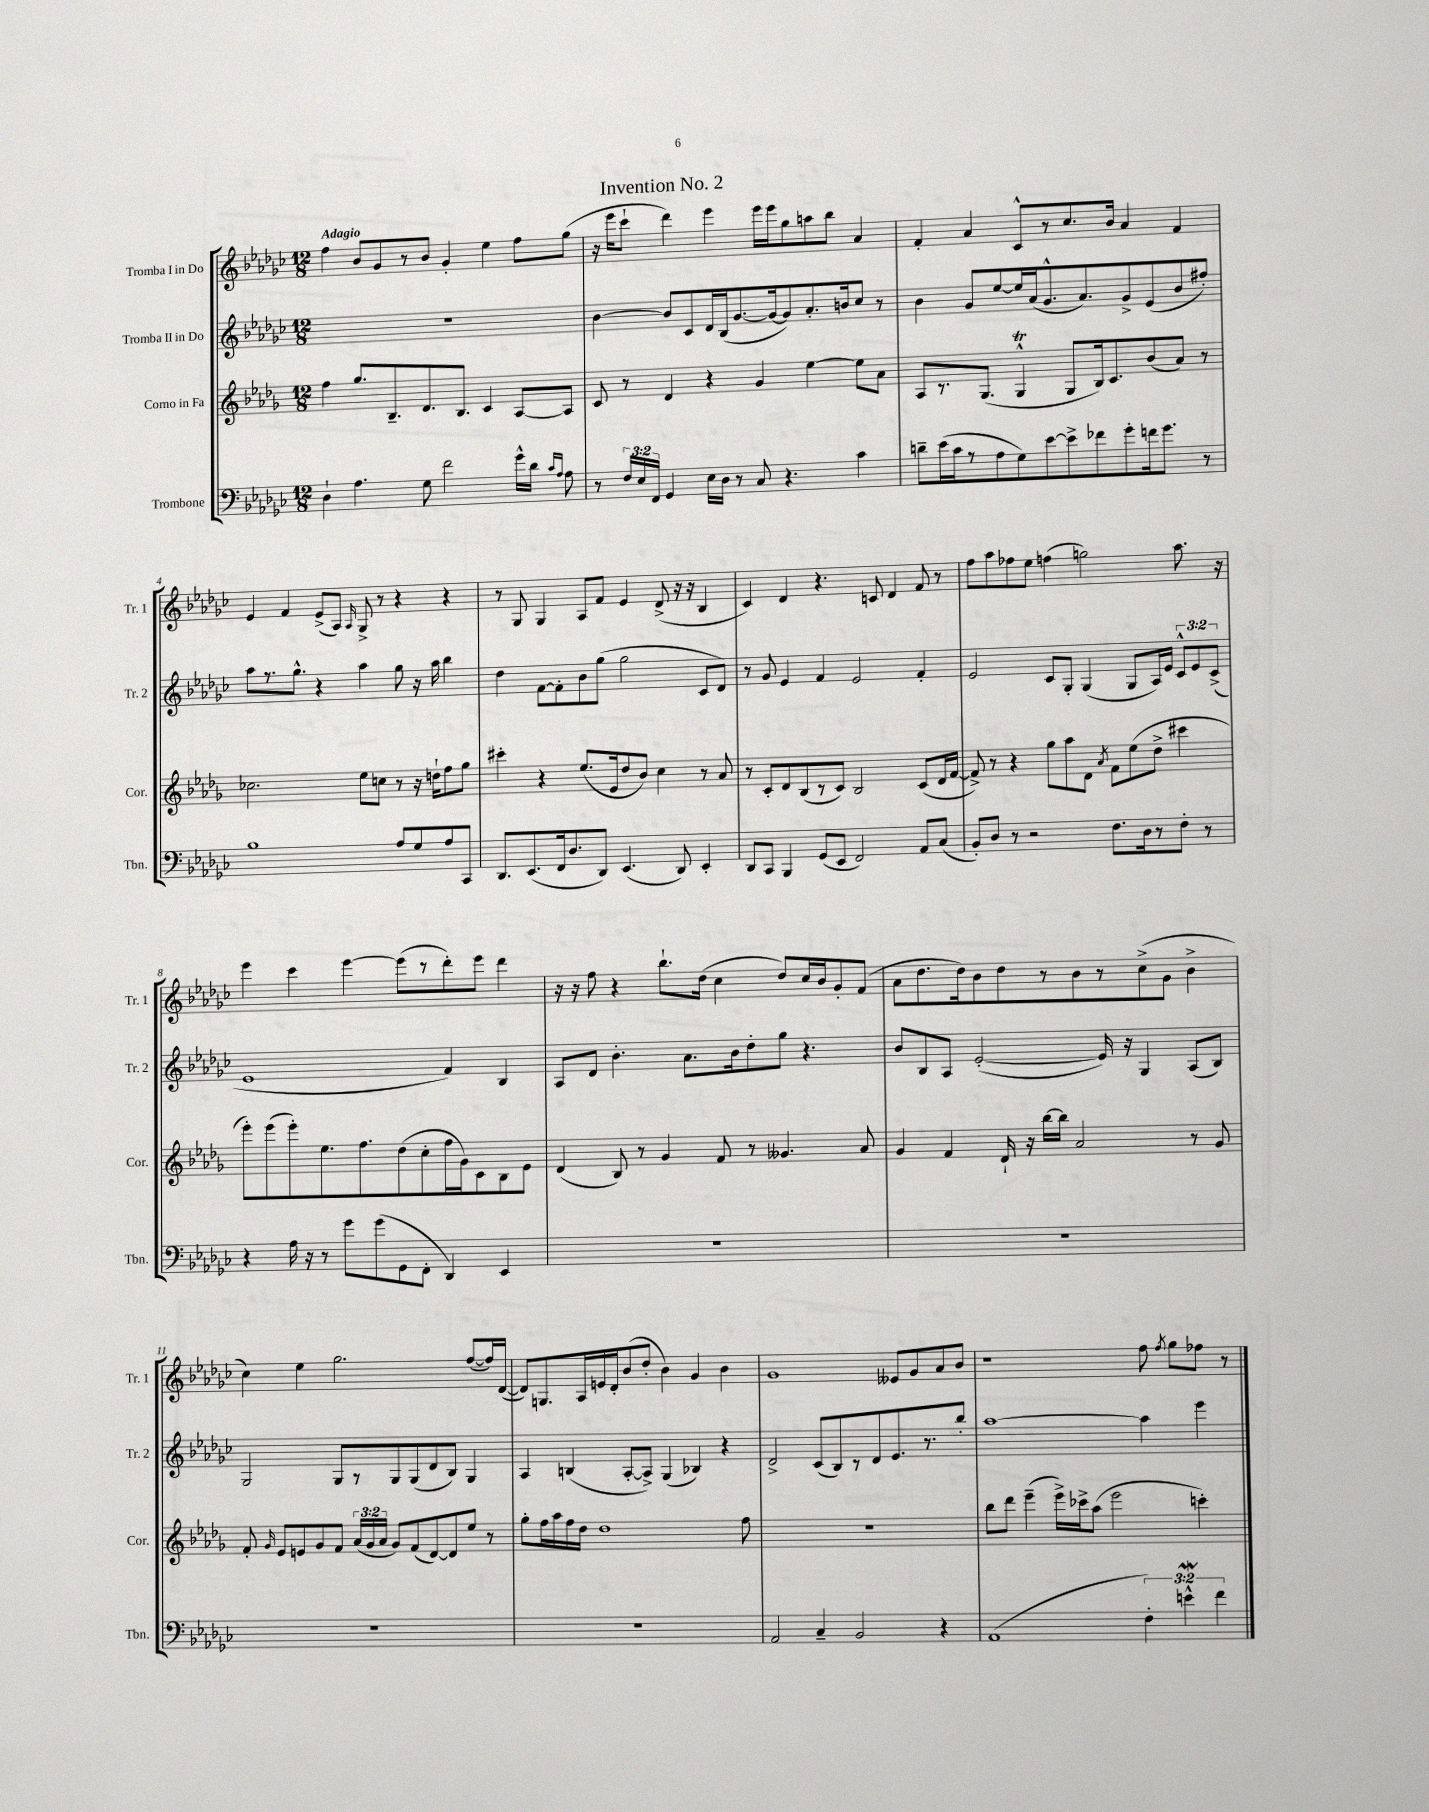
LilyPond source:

\header { title = "Invention No. 2" }
<<
\new StaffGroup <<
\new Staff = "s0" \with { instrumentName = "Tromba I in Do" shortInstrumentName = "Tr. 1" } {
    \clef treble \key ges \major \numericTimeSignature \time 12/8 \tempo "Adagio"
    \autoBeamOff f''4 bes'8[ ges'8 r8 bes'8] ges'4-. ees''4 f''8[ ges''8]( |
    r16 ees'''16[ ces'''8]-! des'''4) ees'''4 ees'''16[ ees'''16 ges''8 a''8 bes''8] aes'4 |
    f'4-. aes'4 ces'8[-^ r8 ces''8. bes'16] aes'4 f'4 |
    ees'4 f'4 ees'8[->( aes8]) \grace { aes16 } ges8-> r8 r4 r4 |
    r8 ges8 ges4 aes8[ f'8] ees'4 des'8->( r16 r16 bes4 |
    ces'4) des'4 r4. c'8 des'4 f'8 r8 |
    f''8[ aes''8 fes''8 ees''8] f''4( g''2) aes''8. r16 |
    ees'''4 ces'''4 ees'''4~ ees'''8[( r8 des'''8-.) ees'''8] des'''4 |
    r16 r16 f''8 r4 bes''8.[-! des''16]( ces''4 des''8[) ces''16 bes'16 ges'8-. f'8]( |
    aes'8[ des''8. des''16) bes'8 des''8 r8 bes'8 r8 ces''8->( ges'8] bes'4-> |
    ces''4) ees''4 ges''2. f''8[~( f''16) des'16]~( |
    des'8[) g8. aes16 e'16 des'16-. bes'8( des''8]-. bes'4) ges'4 bes'4 |
    ges'1 eeses'8[ ges'8 aes'8 bes'8] |
    r1 f''8 \acciaccatura { f''8 } ges''8[ fes''8] r8 \bar "|." |
}
\new Staff = "s1" \with { instrumentName = "Tromba II in Do" shortInstrumentName = "Tr. 2" } {
    \clef treble \key ges \major \numericTimeSignature \time 12/8 \override Staff.TupletNumber.text = #tuplet-number::calc-fraction-text
    \autoBeamOff R1. |
    bes'4~ bes'8[ ces'8 des'16 bes16( ges'8.~ ges'16~ ges'8) aes'8.-. b'16 ces''8] r8 |
    bes'4 ges'8[ ees''8~ ees''16 aes'16( ges'8.-^ aes'8.) ges'8-> ees'8( bes'8 fis''8]-.) |
    aes''8[ r8. ges''8.]-^ r4 aes''4 ges''8 r16 aes''16 bes''4 |
    des''4 f'8[~ f'8-. bes'8 ges''8]( ges''2 ces'8[ des'8]) |
    r8 ges'8 ees'4 f'4 ees'2 f'4-. |
    ees'2 ces'8[ ges8]-. ges4( ges8[ aes16) ees'16] \tuplet 3/2 { ces'8[-^ ees'8 ces'8]->( } |
    ees'1 f'4) bes4 |
    aes8[ des'8] bes'4.-. aes'8.[ bes'16 des''8-. ges''8] r4. |
    bes'8[ bes8 aes8] ees'2~-.( ees'16) r16 ges4 aes8[( bes8]) |
    ges2 ges8[ r8 ges8 ges8( des'8 bes8]) ges4 |
    aes4 b4( aes8[~-. aes8]->) ges4( bes4) r4 |
    des'2-> ces'8[( bes8) r8 des'8 ees'8. r8. bes''8]-. |
    aes''1~ aes''4 ees'''4 \bar "|." |
}
\new Staff = "s2" \with { instrumentName = "Corno in Fa" shortInstrumentName = "Cor." } {
    \clef treble \key des \major \numericTimeSignature \time 12/8 \override Staff.TupletNumber.text = #tuplet-number::calc-fraction-text
    \autoBeamOff f''4 ges''8.[ bes8.-- des'8. bes8.] c'4 aes8[~ aes8] |
    c'8 r8 des'4 r4 ges'4 ees''4~ ees''8[ aes'8] |
    aes8[ r8. ges8.]( ges4-^\trill ges8[ bes16) c'8. bes'8( aes'8]) r8 |
    ces''2. ees''8[ c''8] r8 r16 d''16[-! f''8 ges''8] |
    cis'''4-. r4 ees''8.[( ees'16 des''8 bes'8]) c''4 r8 aes'8 |
    r8 c'8[-. des'8 bes8( r8 c'8]) bes2 c'8[( des'16 f'16]~ |
    f'8->) r8 r4 ges''8[ aes''8 des'8] \acciaccatura { aes'8 } f'8[ ees''8( des''8]-> cis'''4 |
    ees'''8[-.) ees'''8( ees'''8-.) ees''8. f''8. des''8( c''8-. f''16 ges'16) c'8 bes8 ees'8] |
    des'4( bes8) r8 ges'4 f'8 r8 geses'4. aes'8 |
    ges'4 f'4 des'16-! r16 bes''16[~ bes''16] aes'2 r8 ges'8 |
    f'8-. \grace { ges'16 } ees'8[ e'8 ges'8 f'8] \tuplet 3/2 { aes'16[( ges'16 aes'16] } ges'8[) f'8( des'8~) des'8 ees''8] r8 |
    ges''8[-. f''16 aes''16 f''16 des''16] des''1 f''8 |
    R1. |
    bes''8[ des'''8] ees'''4--( ees'''16[->) ces'''16-> aes''8]( ees'''2 c'''4-.) \bar "|." |
}
\new Staff = "s3" \with { instrumentName = "Trombone" shortInstrumentName = "Tbn." } {
    \clef bass \key ges \major \numericTimeSignature \time 12/8 \override Staff.TupletNumber.text = #tuplet-number::calc-fraction-text
    \autoBeamOff des4-! aes4. ges8 f'2 ges'16[-^ des'16] \grace { ces'16[ aes16] } aes8 |
    r8 \tuplet 3/2 { f16[ ees16 f,16] } ges,4 ees16[ des16] r8 ces8 r4. ces'4 |
    d'8[-- ees'16( ces'16 r8 aes8 ges8) ees'8~ ees'8-> fes'8 ges'8-. f'16 ges'8.] r8 |
    bes1 aes8[ ges8 aes8 ces,8] |
    des,8.[ ees,8.( f,16 des8. des,8]) ees,4.( des,8) ees,4-. |
    des,8[ ces,8] bes,,4 ges,8[( ees,8] f,2) aes,8[ ces8]( |
    bes,8[-.) des8] r8 r2 f8.[ des16 r8 f8]-. r8 |
    r4 aes16 r16 r8 ges'8[ ges'8( ges,8 f,8]-. des,4) ees,4 |
    R1. |
    R1. |
    R1. |
    R1. |
    aes,2 ces4-- bes,2 r4 |
    aes,1( \tuplet 3/2 { f4-.) e'4-^\mordent f'4 } \bar "|." |
}
>>
>>
